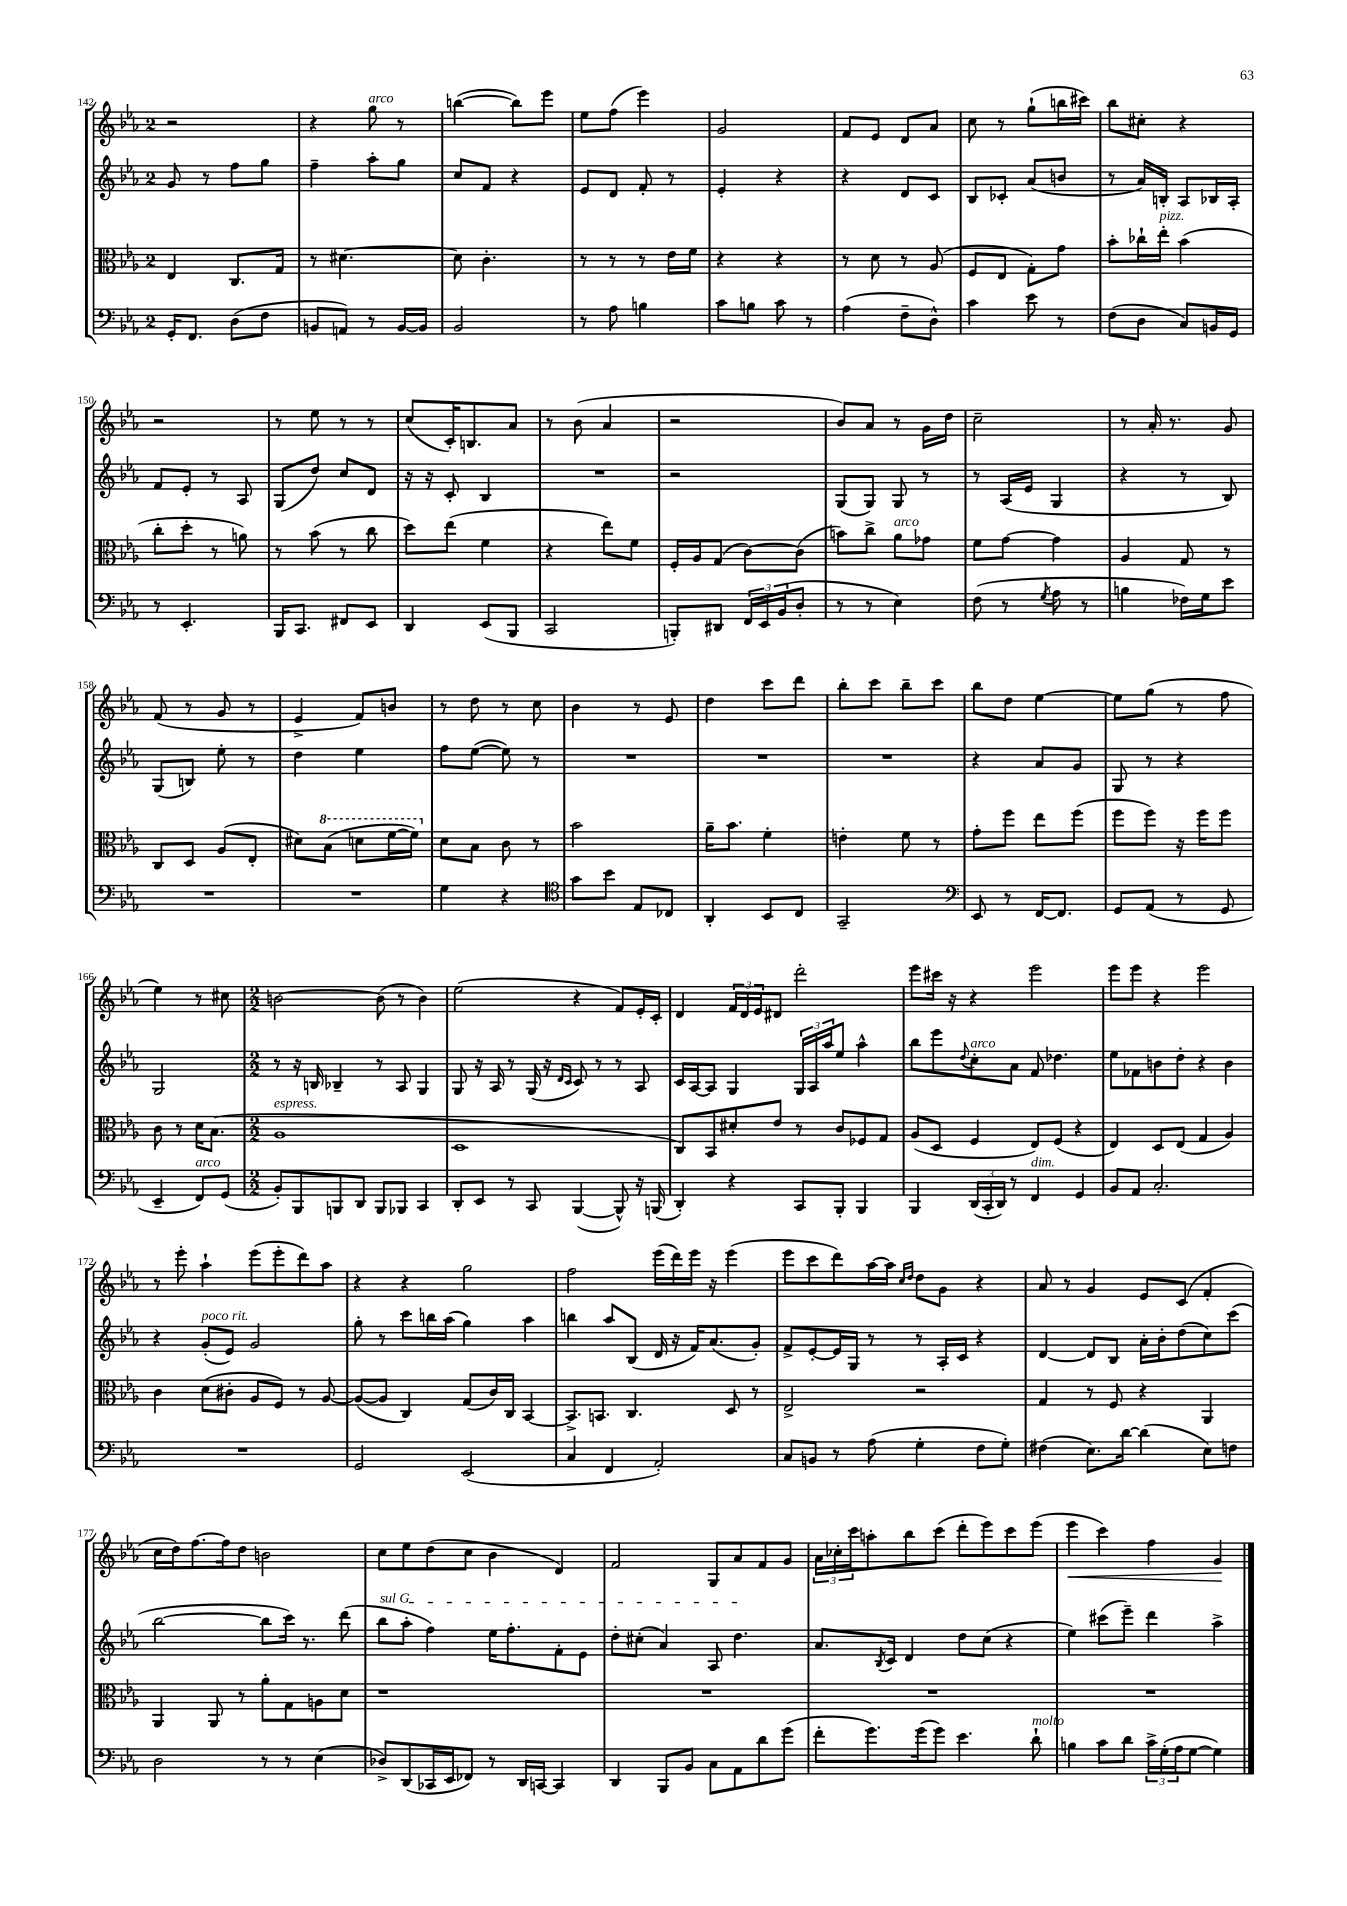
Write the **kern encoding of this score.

**kern	**kern	**kern	**kern
*staff4	*staff3	*staff2	*staff1
*clefF4	*clefC3	*clefG2	*clefG2
*k[b-e-a-]	*k[b-e-a-]	*k[b-e-a-]	*k[b-e-a-]
*M2/4	*M2/4	*M2/4	*M2/4
16GG'	4E-	8g	2r
8.FF	.	.	.
.	.	8r	.
(8D	8.C	8ff	.
8F	.	8gg	.
.	16G	.	.
=	=	=	=
8BB	8r	4ff~	4r
8AA)	[4.d#	.	.
8r	.	8aa-'	8gg
[16BB	.	8gg	8r
16BB]	.	.	.
=	=	=	=
2BB-	8d#]	8cc	([4bb
.	4.c'	8f	.
.	.	4r	8bb])
.	.	.	8eee-
=	=	=	=
8r	8r	8e-	8ee-
8A-	8r	8d	(8ff
4B	8r	8f'	4eee-)
.	16e-	8r	.
.	16f	.	.
=	=	=	=
8c	4r	4e-'	2g
8B	.	.	.
8c	4r	4r	.
8r	.	.	.
=	=	=	=
(4A-	8r	4r	8f
.	8d	.	8e-
8F~	8r	8d	8d
8D^^)	(8A-	8c	8a-
=	=	=	=
4c	8F	8B-	8cc
.	8E-	8c-'	8r
8e-	8G')	(8a-	(8gg`
8r	8g	8b	16bb
.	.	.	16ccc#)
=	=	=	=
(8F	8b-'	8r	8bb-
8D	16cc-`	16a-)	8cc#'
.	16ee-'	16B'	.
8C)	(4b-	8A-	4r
16BB	.	16B-	.
16GG	.	16A-'	.
=	=	=	=
8r	8cc'	8f	2r
4.EE-'	8dd'	8e-'	.
.	8r	8r	.
.	8a)	8A-	.
=	=	=	=
16BBB-	8r	(8G	8r
8.CC	.	.	.
.	(8b-	8dd)	8ee-
8FF#	8r	8cc	8r
8EE-	8cc	8d	8r
=	=	=	=
4DD	8dd)	16r	(8cc
.	.	16r	.
.	(8ee-	8c'	16c')
.	.	.	8.B
(8EE-	4f	4B-	.
8BBB-	.	.	8a-
=	=	=	=
2CC	4r	2r	8r
.	.	.	(8b-
.	8ee-)	.	4a-
.	8f	.	.
=	=	=	=
8BBB')	16F'	2r	2r
.	16A-	.	.
8DD#	(8G	.	.
24FF	[8c)	.	.
24EE-	.	.	.
(24BB-	.	.	.
8D'	(8c]	.	.
=	=	=	=
8r	8b)	(8G	8b-)
8r	8cc^	8G)	8a-
4E-)	8a-	8G	8r
.	8g-	8r	16g
.	.	.	16dd
=	=	=	=
(8F	8f	8r	2cc~
8r	[8g	(16A-	.
.	.	16e-	.
8qG	.	.	.
8A-	4g]	4G	.
8r	.	.	.
=	=	=	=
4B	4A-	4r	8r
.	.	.	16a-'
.	.	.	8.r
16F-)	8G	8r	.
16G	.	.	.
8e-	8r	8B-)	8g
=	=	=	=
2r	8C	(8G	(8f
.	8D	8B)	8r
.	(8A-	8ee-'	8g
.	8E-'	8r	8r
=	=	=	=
2r	8d#)	4dd	4e-^
.	(8b-	.	.
.	8dd	4ee-	8f)
.	[16ff	.	8b
.	16ff])	.	.
=	=	=	=
4G	8d	8ff	8r
.	8B-	([8ee-	8dd
4r	8c	8ee-])	8r
.	8r	8r	8cc
=	=	=	=
*clefC4	*	*	*
8g	2b-	2r	4b-
8b-	.	.	.
8E-	.	.	8r
8C-	.	.	8e-
=	=	=	=
4AA-'	16a-~	2r	4dd
.	8.b-	.	.
8BB-	4f'	.	8ccc
8C	.	.	8ddd
=	=	=	=
2GG~	4e'	2r	8bb-'
.	.	.	8ccc
.	8f	.	8bb-~
.	8r	.	8ccc
=	=	=	=
*clefF4	*	*	*
8EE-	8g'	4r	8bb-
8r	8ff	.	8dd
[16FF	8ee-	8a-	[4ee-
8.FF]	.	.	.
.	(8ff	8g	.
=	=	=	=
8GG	8ff	8G	8ee-]
(8AA-	8ff)	8r	(8gg
8r	16r	4r	8r
.	16ff	.	.
8GG	8ff	.	8ff
=	=	=	=
4EE-~	8c	2G	4ee-)
.	8r	.	.
8FF)	16d	.	8r
.	(8.B-	.	.
(8GG	.	.	8cc#
=	=	=	=
*M2/2	*M2/2	*M2/2	*M2/2
8BB-')	1A-	8r	[2b
8BBB-	.	16r	.
.	.	16B	.
8BBB	.	4B-~	.
8DD	.	.	.
8BBB	.	8r	(8b]
8BBB-	.	8A-	8r
4CC	.	4G	4b)
=	=	=	=
8DD'	1D	8G	(2ee-
8EE-	.	16r	.
.	.	16A-	.
8r	.	8r	.
8CC	.	(16G	.
.	.	16r	.
.	.	16qqd	.
.	.	16qqc	.
([4BBB-	.	8c)	4r
.	.	8r	.
8BBB-^^])	.	8r	8f)
16r	.	8A-	16e-'
(16BBB	.	.	16c'
=	=	=	=
4DD')	8C)	16c	4d
.	.	[16A-	.
.	8BB-	8A-]	.
4r	8d#'	4G	24f
.	.	.	24d
.	.	.	24e-
.	8e-	.	8d#
8CC	8r	24G	2ddd'
.	.	24A-	.
.	.	24aa-	.
8BBB-'	8c	8ee-	.
4BBB-	8F-	4aa-^^	.
.	8G	.	.
=	=	=	=
4BBB-	(8A-	8bb-	8eee-
.	8D	8eee-	16ccc#
.	.	.	16r
.	.	8qqdd	.
(24DD	4F	8cc'	4r
24CC'	.	.	.
24DD)	.	.	.
8r	.	8a-	.
4FF	8E-)	8f	2eee-
.	(8F	4.dd-	.
4GG	4r	.	.
=	=	=	=
8BB-	4E-)	8ee-	8eee-
8AA-	.	8f-	8eee-
2.C'	8D	8b	4r
.	(8E-	8dd'	.
.	4G	4r	2eee-
.	4A-)	4b	.
=	=	=	=
1r	4c	4r	8r
.	.	.	8eee-'
.	(8d	(8g'	4aa-`
.	8c#'	8e-)	.
.	8A-	2g	(8eee-
.	8F)	.	8eee-'
.	8r	.	8ddd)
.	[8A-	.	8aa-
=	=	=	=
2GG	(8A-_	8gg'	4r
.	8A-]	8r	.
.	4C)	8ccc	4r
.	.	16bb	.
.	.	(16aa-	.
(2EE-	(8G	4gg)	2gg
.	16c)	.	.
.	16C	.	.
.	[4BB-	4aa-	.
=	=	=	=
4C	8.BB-^]	4bb	2ff
.	8.BB	.	.
4FF	.	8aa-	.
.	4.C	(8B-	.
2AA-')	.	16d	(16eee-
.	.	16r	16ddd)
.	.	16f)	16eee-
.	.	(8.a-	16r
.	8D	.	(4eee-
.	8r	8g')	.
=	=	=	=
8C	2E-^	8f^	8eee-
8BB	.	[8e-'	8ccc
8r	.	16e-]	8ddd)
.	.	16G	.
(8A-	.	8r	[16aa-
.	.	.	16aa-]
.	.	.	16qqcc
.	.	.	16qqdd
4G'	2r	8r	8dd
.	.	16A-'	8g
.	.	16c	.
8F	.	4r	4r
8G')	.	.	.
=	=	=	=
(4F#	4G	[4d	8a-
.	.	.	8r
8.E-)	8r	8d]	4g
.	8F	8B-	.
[16d	.	.	.
(4d]	4r	16a-'	8e-
.	.	16b-'	.
.	.	(8dd	(8c
8E-)	4AA-	8cc)	4f'
8F	.	(8ccc	.
=	=	=	=
2D	4AA-	[2bb-	16cc
.	.	.	16dd)
.	.	.	[8.ff
.	8AA-	.	.
.	.	.	16ff]
.	8r	.	8dd
8r	8a-'	8bb-]	2b
8r	8G	16ccc)	.
.	.	8.r	.
(4E-	8A	.	.
.	8d	(8ddd	.
=	=	=	=
8D-^)	1r	8bb-	8cc
(8DD	.	8aa-'	8ee-
16CC-	.	4ff)	(8dd
16EE-	.	.	.
8FF-)	.	.	8cc
8r	.	16ee-	4b-
.	.	8.ff'	.
16DD	.	.	.
[16CC	.	.	.
4CC]	.	8f'	4d)
.	.	8e-	.
=	=	=	=
4DD	1r	8dd'	2f
.	.	(8cc#'	.
8BBB-	.	4a-)	.
8BB-	.	.	.
8C	.	8A-	8G
8AA-	.	4.dd	8a-
8d	.	.	8f
(8g	.	.	8g
=	=	=	=
8f'	1r	8.a-	24a-
.	.	.	24cc-'
.	.	.	24ccc
8.g)	.	.	8aa'
.	.	8qB-	.
.	.	16c	.
.	.	4d	8bb-
(16g	.	.	.
8g)	.	.	(8ccc
4.e-	.	8dd	8ddd'
.	.	(8cc	8eee-)
.	.	4r	8ccc
8d`	.	.	(8eee-
=	=	=	=
4B	1r	4ee-)	4eee-
8c	.	(8ccc#	4ccc)
8d	.	8eee-~)	.
24c^	.	4ddd	4ff
(24G'	.	.	.
24A-	.	.	.
[8G	.	.	.
4G])	.	4aa-^	4g
==	==	==	==
*-	*-	*-	*-
